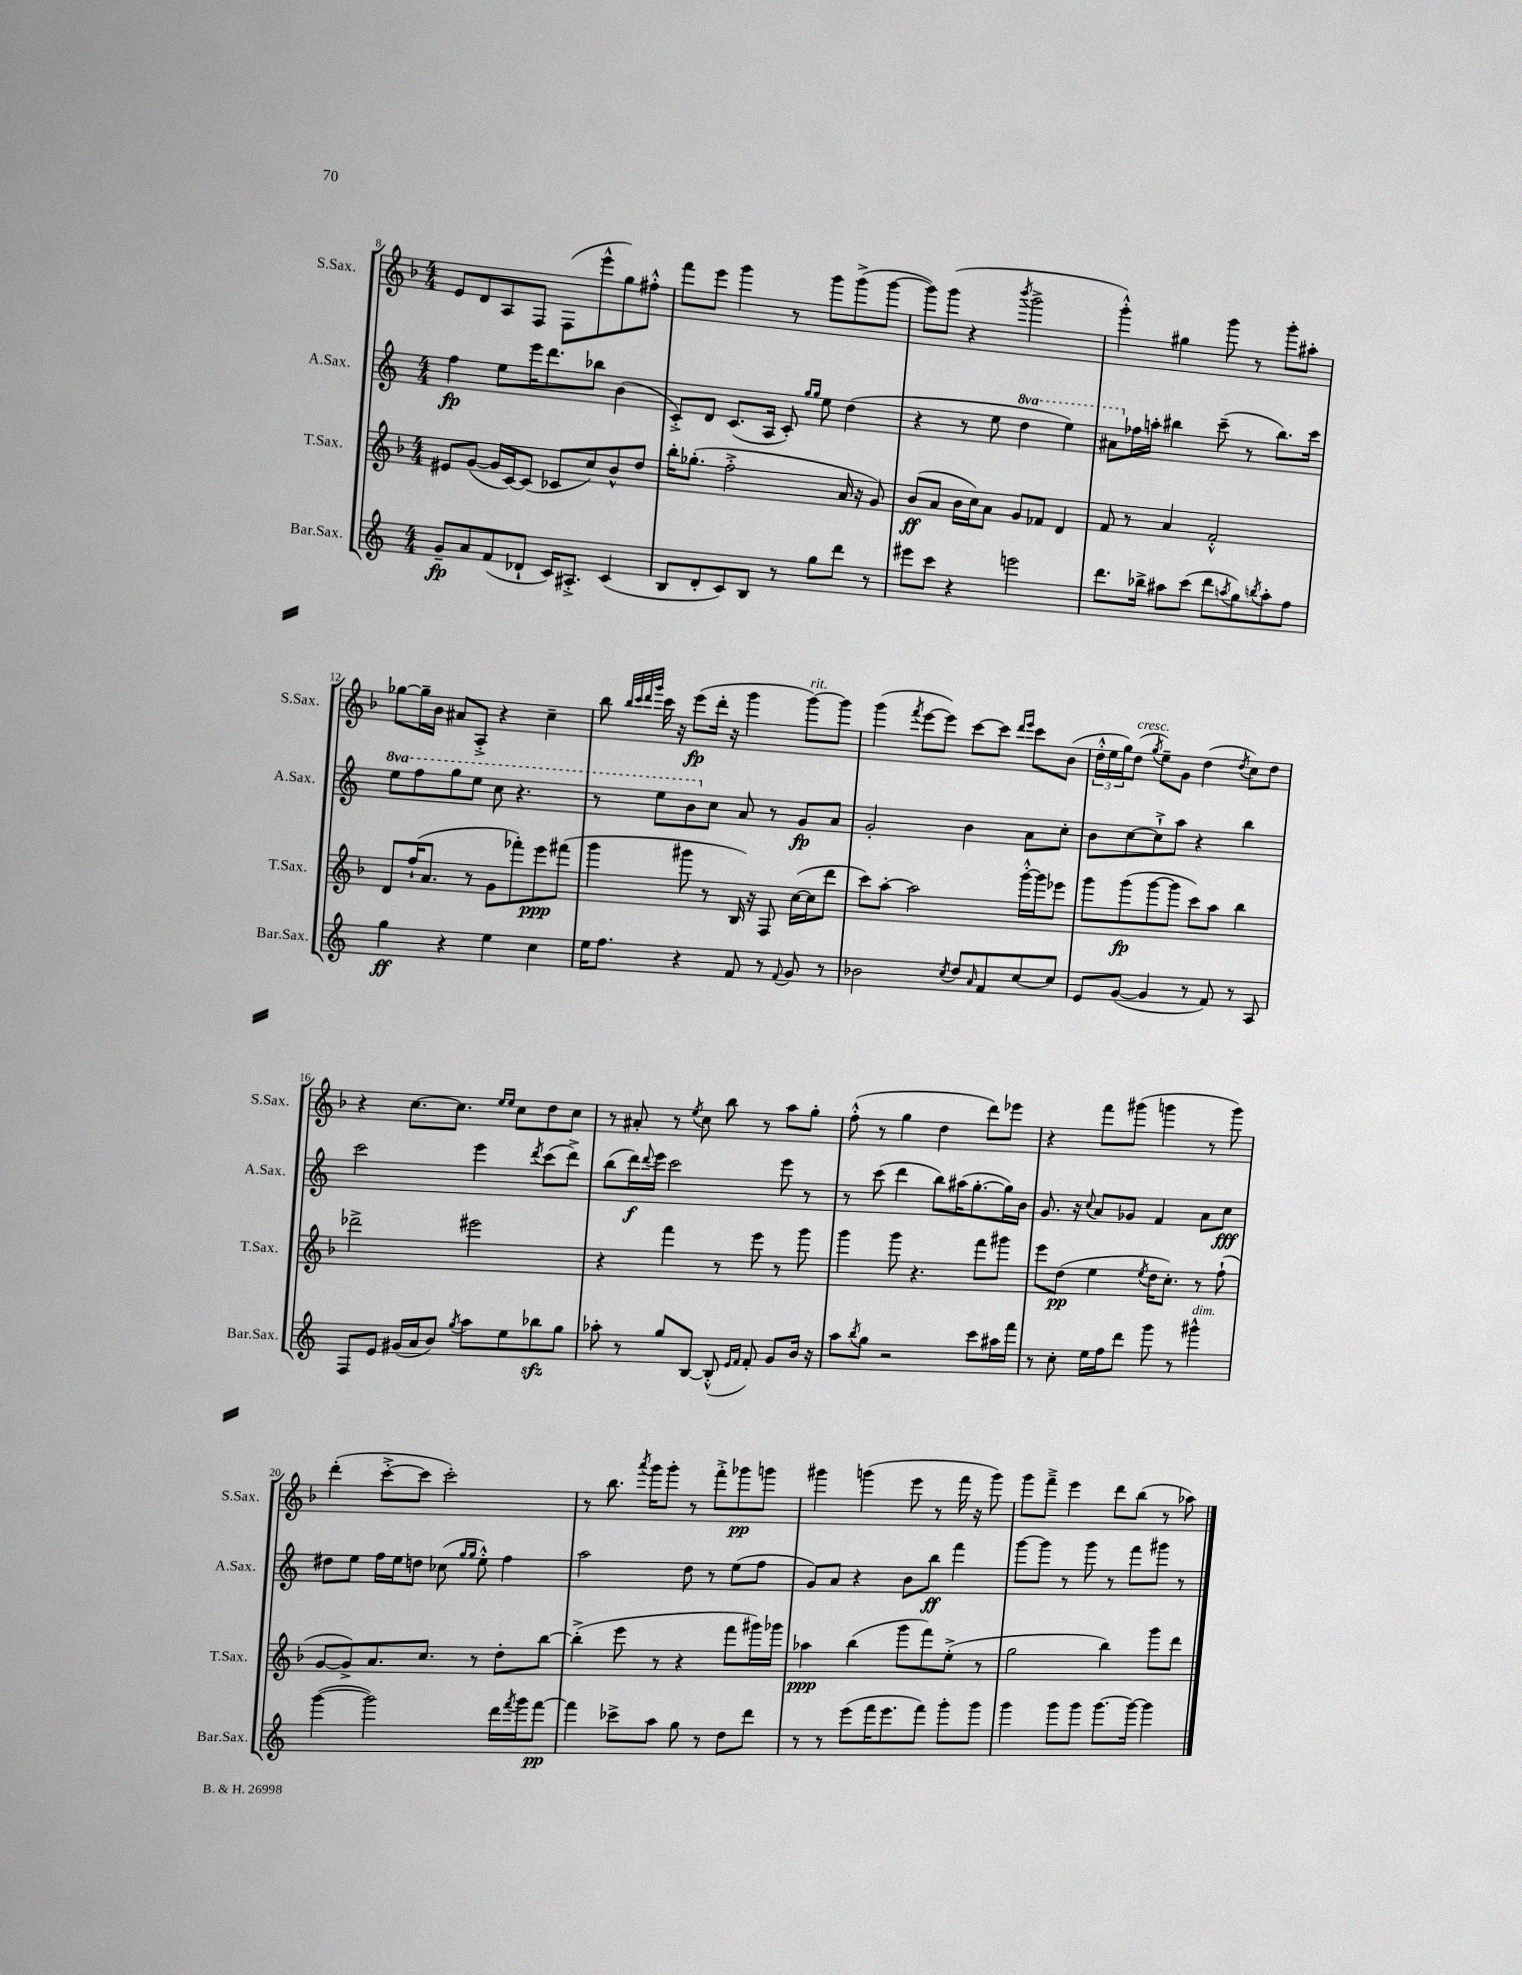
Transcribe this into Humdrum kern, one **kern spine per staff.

**kern	**dynam	**kern	**dynam	**kern	**dynam	**kern	**dynam
*part4	*part4	*part3	*part3	*part2	*part2	*part1	*part1
*staff4	*staff4	*staff3	*staff3	*staff2	*staff2	*staff1	*staff1
*I"Bar.Sax.	*	*I"T.Sax.	*	*I"A.Sax.	*	*I"S.Sax.	*
*I'Bar.Sax.	*	*I'T.Sax.	*	*I'A.Sax.	*	*I'S.Sax.	*
*clefG2	*	*clefG2	*	*clefG2	*	*clefG2	*
*k[]	*	*k[b-]	*	*k[]	*	*k[b-]	*
*M4/4	*	*M4/4	*	*M4/4	*	*M4/4	*
=8	=8	=8	=8	=8	=8	=8	=8
8g~/L	fp	8e#X/L	.	4ff\	fp	8e/L	.
8a/	.	([8g/J	.	.	.	8d/	.
(8f/	.	16g/LL]	.	8ee\L	.	8A/	.
.	.	[16c/J)	.	.	.	.	.
8d-X`/J	.	(8c/J]	.	16eee\K	.	8F/J	.
.	.	.	.	8.ddd\	.	.	.
16c/KL)	.	8c-X/L	.	.	.	(8F\L	.
8.A#X'^/J	.	.	.	.	.	.	.
.	.	8cc/)	.	8bb-X\J	.	8eee^^\	.
(4c/	.	8b-^^/	.	(4b\	.	8gg\)	.
.	.	8dd/J	.	.	.	8ff#X'^^\J	.
=9	=9	=9	=9	=9	=9	=9	=9
8B/L	.	16bb-'\KL	.	8c'^/L)	.	8fff\L	.
.	.	(8.gg-X'\J	.	.	.	.	.
8d'/	.	.	.	8d/J	.	8eee\J	.
8c/)	.	2ff'^\	.	(8.c/L	.	4ggg\	.
8B/J	.	.	.	.	.	.	.
.	.	.	.	16A/Jk	.	.	.
8r	.	.	.	8c'/)	.	8r	.
.	.	.	.	16qqgg/LL	.	.	.
.	.	.	.	16qqgg/JJ	.	.	.
8gg\L	.	.	.	8ee\	.	8ggg\L	.
8ddd\J	.	16a/	.	(4dd\	.	(8ggg^\	.
.	.	16r	.	.	.	.	.
8r	.	8g/)	.	.	.	[8ggg\J	.
=10	=10	=10	=10	=10	=10	=10	=10
8eee#X\L	.	(8b-/L	ff	4r	.	8ggg\L])	.
8ccc\J	.	8a/J	.	.	.	(8ggg\J	.
4r	.	16b-\LL	.	8r	.	4r	.
.	.	16cc\J)	.	.	.	.	.
.	.	8a\J	.	8ee\	.	.	.
.	.	.	.	.	.	8qbbb-/	.
*	*	*	*	*8va	*	*	*
2eeen\	.	8g/L	.	4ddd\	.	2ggg^\	.
.	.	8f-X/J	.	.	.	.	.
.	.	4d/	.	4eee\)	.	.	.
=11	=11	=11	=11	=11	=11	=11	=11
8.ddd\L	.	8f/	.	8aa#X\L	.	4ggg'^^\)	.
*	*	*	*	*X8va	*	*	*
.	.	8r	.	16ff-X\L	.	.	.
16bb-X^\Jk	.	.	.	16aan'\JJ	.	.	.
8aa#X\L	.	4a/	.	4bb#X\	.	4gg#X\	.
(8ccc\J	.	.	.	.	.	.	.
8ddd\L	.	2f'^^/	.	(8ccc~\	.	8ggg\	.
8qaan/	.	.	.	.	.	.	.
8gg\)	.	.	.	8r	.	8r	.
8qbbn/	.	.	.	.	.	.	.
8aa'\	.	.	.	8.bb#\L)	.	8ggg'\L	.
8ff\J	.	.	.	.	.	8aa#X'\J	.
.	.	.	.	16ccc\Jk	.	.	.
!!LO:LB:g=z
=12	=12	=12	=12	=12	=12	=12	=12
*	*	*	*	*8va	*	*	*
4gg\	ff	8d/L	.	8eee\L	.	[8gg-X\L	.
.	.	(16ff`/K	.	8fff\	.	16gg-~\L]	.
.	.	8.a/J	.	.	.	16b-\JJ	.
4r	.	.	.	8ggg\	.	8a#X/L	.
.	.	8r	.	8eee\J	.	8A'^/J	.
4ee\	.	8g\L	.	8ccc\	.	4r	.
.	.	8fff-X'\)	.	4.r	.	.	.
4cc\	.	8eee\	ppp	.	.	4cc~\	.
.	.	(8fff#X\J	.	.	.	.	.
=13	=13	=13	=13	=13	=13	=13	=13
16ee\KL	.	4ggg\	.	8r	.	8bb-\	.
8.ff\J	.	.	.	.	.	.	.
.	.	.	.	.	.	32qqbb-/LLL	.
.	.	.	.	.	.	32qqccc/	.
.	.	.	.	.	.	32qqddd/	.
.	.	.	.	.	.	32qqggg/JJJ	.
.	.	.	.	8eee\L	.	16ccc\	.
.	.	.	.	.	.	16r	.
4r	.	8ggg#X\	.	8bb\	.	(8eee\L	fp
*	*	*	*	*X8va	*	*	*
.	.	8r	.	8cc\J	.	16ddd'\Jk	.
.	.	.	.	.	.	16r	.
8f/	.	16B-/)	.	8a/	.	4ggg\	.
.	.	16r	.	.	.	.	.
8r	.	8F/	.	8r	.	.	.
8qqf/	.	.	.	.	.	.	.
!	!	!	!	!	!	!LO:TX:a:i:t=rit.	!
8g/	.	([16cc\LL	.	8g/L	fp	[8ggg\L)	.
.	.	16cc\J]	.	.	.	.	.
8r	.	8ddd\J	.	8a/J	.	8ggg\J]	.
=14	=14	=14	=14	=14	=14	=14	=14
2b-X\	.	8ccc\L)	.	2g'/	.	(4ggg\	.
.	.	[8aa'\J	.	.	.	.	.
.	.	.	.	.	.	8qfff/	.
.	.	2aa\]	.	.	.	[8eee\L	.
.	.	.	.	.	.	8eee\J])	.
8qcc/	.	.	.	.	.	.	.
8dd/L	.	.	.	4b\	.	[8ccc\L	.
16qqa/	.	.	.	.	.	.	.
8f/	.	.	.	.	.	8ccc\J]	.
.	.	.	.	.	.	16qqddd/LL	.
.	.	.	.	.	.	16qqeee/JJ	.
[8cc/	.	[16ggg'^^\LL	.	8a\L	.	8ccc\L	.
.	.	16ggg\J]	.	.	.	.	.
8cc/J]	.	8eee-X\J	.	8cc'\J	.	(8b-\J	.
=15	=15	=15	=15	=15	=15	=15	=15
8e/L	.	8ggg\L	.	8b\L	.	24dd'^^\LL	.
.	.	.	.	.	.	24ee\	.
.	.	.	.	.	.	24gg\J)	.
!	!	!	!	!	!	!LO:TX:a:i:t=cresc.	!
([8g/J	.	(8ggg\	fp	[8cc\	.	(8dd\J	.
.	.	.	.	.	.	8qgg/	.
4g/]	.	[8ggg\	.	8cc`^\]	.	8ee~\L)	.
.	.	8ggg\J]	.	8aa\J	.	8g\J	.
8r	.	8ccc\L)	.	4r	.	(4dd\	.
8f/)	.	8aa\J	.	.	.	.	.
.	.	.	.	.	.	8qdd/	.
8r	.	4bb-\	.	4bb\	.	8cc\L)	.
8A/	.	.	.	.	.	8dd\J	.
!!LO:LB:g=z
=16	=16	=16	=16	=16	=16	=16	=16
8F/L	.	2ddd-X^\	.	2ccc\	.	4r	.
8e/J	.	.	.	.	.	.	.
(16g#X/LL	.	.	.	.	.	[8.cc\L	.
16a/J	.	.	.	.	.	.	.
8b/J)	.	.	.	.	.	.	.
.	.	.	.	.	.	8.cc\J]	.
8qgg/	.	.	.	.	.	.	.
8aa\L	.	2eee#X\	.	4eee\	.	.	.
.	.	.	.	.	.	16qqee/LL	.
.	.	.	.	.	.	16qqee/JJ	.
8ee\	.	.	.	.	.	8cc\L	.
.	.	.	.	8qddd/	.	.	.
8bb-Xzz\	.	.	.	(8ccc\L	.	8dd\	.
8gg\J	.	.	.	8ddd^\J)	.	8cc\J	.
=17	=17	=17	=17	=17	=17	=17	=17
8aa-X'\	.	4r	.	(8bb\L	.	8r	.
8r	.	.	.	16ddd\L)	f	8a#X'/	.
.	.	.	.	8qqddd/	.	.	.
.	.	.	.	16eee\JJ	.	.	.
8gg/L	.	4fff\	.	2ccc\	.	8r	.
.	.	.	.	.	.	8qee/	.
[8B/J	.	.	.	.	.	8cc\	.
(8B'^^/]	.	8r	.	.	.	8bb-\	.
16qqe/LL	.	.	.	.	.	.	.
16qqf/JJ	.	.	.	.	.	.	.
8f'/)	.	8eee\	.	.	.	8r	.
8g/L	.	8r	.	8eee\	.	8aa\L	.
16b/Jk	.	8ggg\	.	8r	.	8gg'\J	.
16r	.	.	.	.	.	.	.
=18	=18	=18	=18	=18	=18	=18	=18
8aa\L	.	4ggg\	.	8r	.	(8ff'^^\	.
8qbb/	.	.	.	.	.	.	.
8gg\J	.	.	.	(8ccc\	.	8r	.
2r	.	8ggg\	.	4ddd\	.	4gg\	.
.	.	4.r	.	.	.	.	.
.	.	.	.	8bb\L)	.	4dd\	.
.	.	.	.	(16aa#X\K	.	.	.
.	.	.	.	[8.gg'\	.	.	.
8ccc\L	.	8fff\L	.	.	.	8ddd\L)	.
16aa#X\L	.	8ggg#X\J	.	16gg\L])	.	8eee-X\J	.
16fff\JJ	.	.	.	16b\JJ	.	.	.
=19	=19	=19	=19	=19	=19	=19	=19
8r	.	8eee\L	.	8.g/	.	4r	.
8cc'\	.	(8dd\J	pp	.	.	.	.
.	.	.	.	16r	.	.	.
.	.	.	.	8qqcc/	.	.	.
16ee\LL	.	4ee\	.	8a/L	.	8fff\L	.
16ff\J	.	.	.	.	.	.	.
8ddd\J	.	.	.	8g-X/J	.	(8ggg#X\J	.
.	.	8qee/	.	.	.	.	.
8ggg\	.	16dd\KL	.	4f/	.	4gggn\	.
.	.	8.cc'\J)	.	.	.	.	.
8r	.	.	.	.	.	.	.
!LO:TX:a:i:t=dim.	!	!	!	!	!	!	!
4ggg#X^^\	.	8r	.	8a\L	.	8r	.
.	.	(8ff`\	.	8cc\J	fff	8ggg\)	.
!!LO:LB:g=z
=20	=20	=20	=20	=20	=20	=20	=20
([4ggg\	.	[8g/L	.	8dd#X\L	.	(4ddd'\	.
.	.	8g^/])	.	8ee\J	.	.	.
2ggg\])	.	8.a/	.	16ff\LL	.	[8ccc'^\L	.
.	.	.	.	16ee\J	.	.	.
.	.	.	.	8ddn\J	.	8ccc\J]	.
.	.	8.cc/J	.	.	.	.	.
.	.	.	.	(8cc-X\	.	2ccc'\)	.
.	.	.	.	16qqgg/LL	.	.	.
.	.	.	.	16qqgg/JJ	.	.	.
.	.	8r	.	8ee'^^\)	.	.	.
16ddd\LL	.	8dd'\L	.	4ff\	.	.	.
8qfff/	.	.	.	.	.	.	.
16ggg\J	.	.	.	.	.	.	.
[8fff\J	pp	[8bb-\J	.	.	.	.	.
=21	=21	=21	=21	=21	=21	=21	=21
4fff\]	.	(4bb-'^\]	.	2aa\	.	8r	.
.	.	.	.	.	.	8.bb-\	.
8ccc-X^\L	.	8eee\	.	.	.	.	.
.	.	.	.	.	.	8qaaa/	.
.	.	.	.	.	.	16ggg\KL	.
8aa\J	.	8r	.	.	.	8ggg'\J	.
8gg\	.	4r	.	8dd\	.	8r	.
8r	.	.	.	8r	.	8fff'^\L	.
8dd\L	.	8fff\L	.	(8ee\L	.	8ggg-X\	pp
8ddd\J	.	16ggg#X\L)	.	8ff\J	.	8gggn\J	.
.	.	16ggg-X\JJ	.	.	.	.	.
=22	=22	=22	=22	=22	=22	=22	=22
8r	.	4aa-X\	ppp	8g/L)	.	4ggg#X\	.
8r	.	.	.	8a/J	.	.	.
(8eee\L	.	(4bb-\	.	4r	.	(4gggn\	.
16fff\K	.	.	.	.	.	.	.
8.eee\	.	.	.	.	.	.	.
.	.	8ggg\L	.	8b\L	.	8eee\	.
8fff\J)	.	8fff\)	.	8bb\J	ff	8r	.
8ggg'\L	.	(8ee'^\J	.	4fff\	.	16fff\	.
.	.	.	.	.	.	16r	.
8ggg\J	.	8r	.	.	.	8ggg\)	.
=23	=23	=23	=23	=23	=23	=23	=23
4ggg\	.	2gg\	.	[8ggg\L	.	8ggg\L	.
.	.	.	.	8ggg\J]	.	8fff~^\J	.
8ggg\L	.	.	.	8r	.	4eee\	.
8ggg\J	.	.	.	8ggg\	.	.	.
[8.ggg\L	.	4bb-\)	.	8r	.	8ddd\L	.
.	.	.	.	8fff\L	.	(8bb-\J	.
16ggg\Jk_	.	.	.	.	.	.	.
4ggg\]	.	8ggg\L	.	8ggg#X\J	.	8r	.
.	.	8ddd\J	.	8r	.	8aa-X\)	.
==	==	==	==	==	==	==	==
*-	*-	*-	*-	*-	*-	*-	*-
